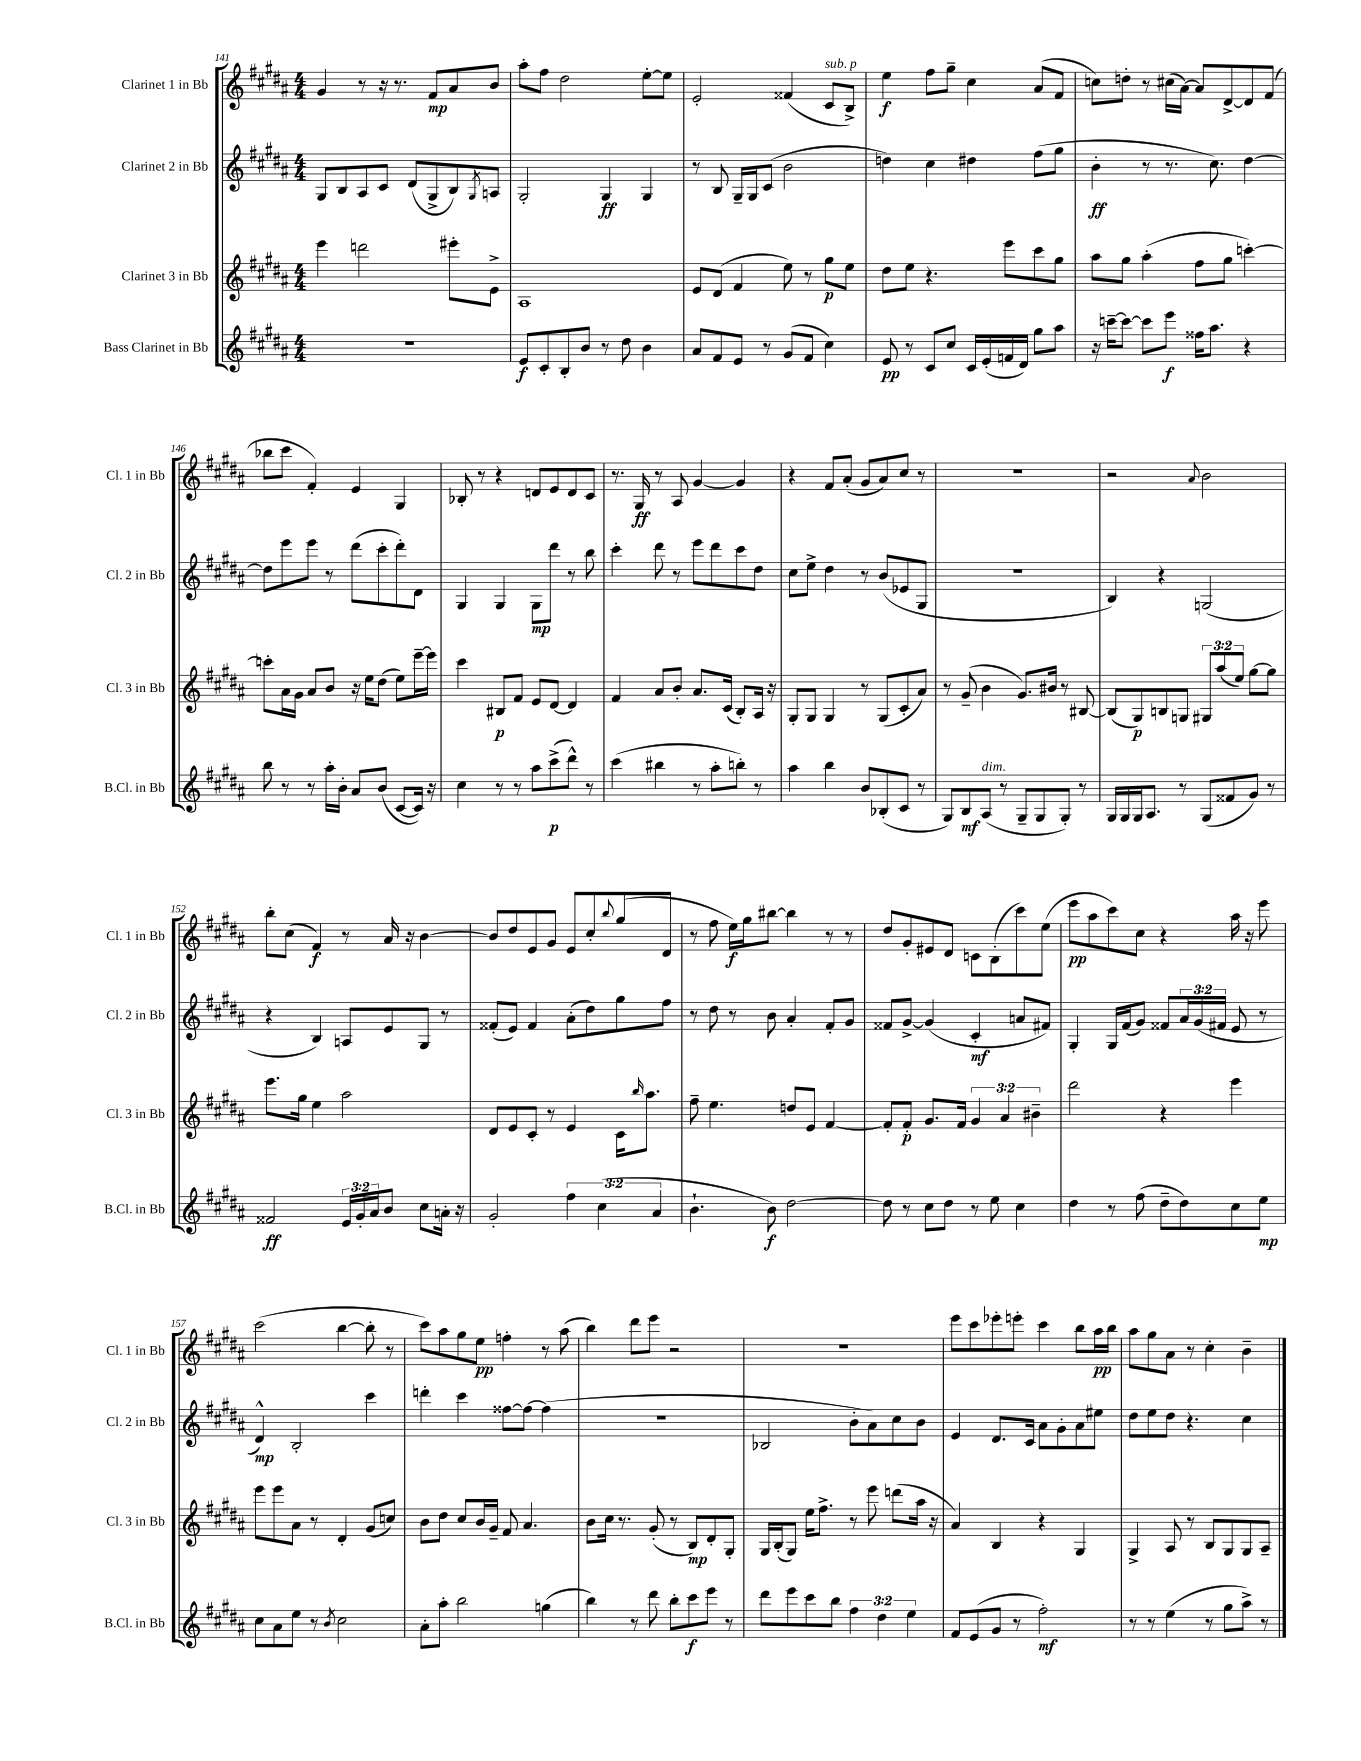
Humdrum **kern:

**kern	**kern	**kern	**kern
*staff4	*staff3	*staff2	*staff1
*clefG2	*clefG2	*clefG2	*clefG2
*k[f#c#g#d#a#]	*k[f#c#g#d#a#]	*k[f#c#g#d#a#]	*k[f#c#g#d#a#]
*M4/4	*M4/4	*M4/4	*M4/4
1r	4eee	8G#	4g#
.	.	8B	.
.	2ddd	8A#	8r
.	.	8c#	16r
.	.	.	8.r
.	.	(8d#	.
.	.	8G#^	8f#
.	8eee#'	8B)	8a#
.	.	8qG#	.
.	8e^	8A	8b
=	=	=	=
8e	1A#	2G#'	8aa#'
8c#'	.	.	8ff#
8B'	.	.	2dd#
8b	.	.	.
8r	.	4G#	.
8dd#	.	.	.
4b	.	4G#	[8ee'
.	.	.	8ee]
=	=	=	=
8a#	8e	8r	2e'
8f#	(8d#	8B	.
8e	4f#	16G#~	.
.	.	16G#	.
8r	.	(8c#	.
(8g#	8ee)	2b	(4f##
8f#	8r	.	.
4cc#)	8gg#	.	8c#
.	8ee	.	8B^)
=	=	=	=
8e	8dd#	4dd)	4ee
8r	8ee	.	.
8c#	4.r	4cc#	8ff#
8cc#	.	.	8gg#~
16c#	.	4dd#	4cc#
(16e'	.	.	.
16f	8eee	.	.
16d#)	.	.	.
8gg#	8ccc#	(8ff#	(8a#
8aa#	8gg#	8gg#	8f#
=	=	=	=
16r	8aa#	4b'	8cc)
[16ccc~	.	.	.
8ccc_	8gg#	.	8dd'
8ccc]	(4aa#'	8r	8r
8eee	.	8.r	(16cc#
.	.	.	[16a#)
16ff##	8ff#	.	8a#]
8.aa#	.	8.cc#)	.
.	8gg#	.	[8d#^
4r	[4ccc')	[4dd#	8d#]
.	.	.	(8f#
=	=	=	=
8bb	8ccc']	8dd#]	8bb-
8r	16a#	8eee	8ccc#
.	16g#	.	.
8r	8a#	8eee	4f#')
16aa#'	8b	8r	.
16b'	.	.	.
8a#	16r	(8ddd#	4e
.	16ee	.	.
(8b	(8dd#	8ccc#'	.
[8c#	8ee)	8ddd#')	4G#
16c#])	[16eee~	8d#	.
16r	16eee]	.	.
=	=	=	=
4cc#	4ccc#	4G#	8B-'
.	.	.	8r
8r	8B#	4G#	4r
8r	8f#	.	.
8aa#	8e	8G#	8d
(8ccc#^	[8d#	8ddd#	8e
8ddd#^^)	4d#]	8r	8d
8r	.	8bb	8c#
=	=	=	=
(4ccc#	4f#	4ccc#'	8.r
.	.	.	16G#
4bb#	8a#	8ddd#	8r
.	8b'	8r	8A#
8r	8.a#	8eee	[4g#
8aa#'	.	8ddd#	.
.	(16c#	.	.
8bb')	8B')	8ccc#	4g#]
8r	16A#	8dd#	.
.	16r	.	.
=	=	=	=
4aa#	8G#'	8cc#	4r
.	8G#	8ee^	.
4bb	4G#	4dd#	8f#
.	.	.	(8a#'
8b	8r	8r	8g#
(8B-'	(8G#	(8b	8a#)
8c#	8c#'	8e-	8cc#
8r	8a#)	8G#	8r
=	=	=	=
8G#)	8r	1r	1r
8B	(8g#~	.	.
(8A#	4b	.	.
8r	.	.	.
8G#~	8.g#)	.	.
8G#	.	.	.
.	16b#	.	.
8G#')	8r	.	.
8r	[8B#	.	.
=	=	=	=
16G#	(8B#]	4B)	2r
16G#	.	.	.
16G#	8G#)	.	.
8.A#	.	.	.
.	8B	4r	.
8r	8G	.	.
.	.	.	8qqa#
(8G#	12G#	(2G	2b
.	(12aa#	.	.
8f##	.	.	.
.	12ee)	.	.
8g#)	[8gg#	.	.
8r	8gg#]	.	.
=	=	=	=
2f##	8.eee	4r	8bb'
.	.	.	(8cc#
.	16gg#	.	.
.	4ee	4B)	4f#)
24e	2aa#	8A	8r
24g#'	.	.	.
24a#	.	.	.
8b	.	8e	16a#
.	.	.	16r
8cc#	.	8G#	[4b
16a'	.	8r	.
16r	.	.	.
=	=	=	=
2g#'	8d#	(8f##'	8b]
.	8e	8e)	8dd#
.	8c#'	4f##	8e
.	8r	.	8g#
6ff#	4e	(8a#'	8e
.	.	8dd#)	8cc#'
(6cc#	.	.	.
.	.	.	8qqbb
.	16c#	8gg#	(8gg#
.	16qqbb	.	.
.	8.aa#	.	.
6a#	.	.	.
.	.	8ff#	8d#
=	=	=	=
4.b`	8ff#~	8r	8r
.	4.ee	8dd#	8ff#
.	.	8r	16ee)
.	.	.	16gg#
8b)	.	8b	[8bb#
[2dd#	8dd	4a#'	4bb#]
.	8e	.	.
.	[4f#	8f#'	8r
.	.	8g#	8r
=	=	=	=
8dd#]	8f#']	8f##	8dd#
8r	8f#'	[8g#^	8g#'
8cc#	8.g#	(4g#]	8e#
8dd#	.	.	8d#
.	16f#	.	.
8r	6g#	4c#'	8c
8ee	.	.	(8B'
.	6a#	.	.
4cc#	.	8a	8ccc#)
.	6b#~	.	.
.	.	8f#)	(8ee
=	=	=	=
4dd#	2ddd#	4G#'	8eee
.	.	.	8aa#
8r	.	16G#	8ccc#)
.	.	(16f#	.
(8ff#	.	8g#)	8cc#
8dd#~	4r	8f##	4r
8dd#)	.	24a#	.
.	.	(24g#	.
.	.	24f#	.
8cc#	4eee	8e	16aa#
.	.	.	16r
8ee	.	8r	8eee
=	=	=	=
8cc#	8eee	4d#^^)	(2ccc#
8a#	8eee	.	.
8ee	8a#	2B'	.
8r	8r	.	.
8qb	.	.	.
2cc#	4d#'	.	[4bb
.	(8g#	4ccc#	8bb']
.	8cc)	.	8r
=	=	=	=
8a#'	8b	4ddd'	8ccc#)
8aa#'	8dd#	.	8aa#
2bb	8cc#	4ccc#	8gg#
.	16b	.	8ee
.	16g#~	.	.
.	8f#	[8ff##	4ff'
.	4.a#	8ff##_	.
(4gg	.	(4ff##]	8r
.	.	.	(8aa#
=	=	=	=
4bb)	8b	1r	4bb)
.	16cc#	.	.
.	8.r	.	.
8r	.	.	8ddd#
8ddd#	(8g#'	.	8eee
8bb'	8r	.	2r
8ccc#	8B)	.	.
8eee	8d#'	.	.
8r	8G#'	.	.
=	=	=	=
8ddd#	16G#	2B-	1r
.	(16B'	.	.
8eee	8G#)	.	.
8ccc#	16ee	.	.
.	8.ff#^	.	.
8bb	.	.	.
6ff#	8r	8b'	.
.	8eee	8a#)	.
6dd#	.	.	.
.	(8ddd	8cc#	.
6ee	.	.	.
.	16aa#	8b	.
.	16r	.	.
=	=	=	=
8f#	4a#)	4e	8eee
(8e	.	.	8ccc#
8g#	4B	8.d#	8eee-'
8r	.	.	8eee'
.	.	16c#	.
2ff#')	4r	8a#	4ccc#
.	.	8g#'	.
.	4G#	8a#	8bb
.	.	8ee#	16aa#
.	.	.	16bb
=	=	=	=
8r	4G#^	8dd#	8aa#
8r	.	8ee	8gg#
(4ee	8A#	8dd#	8a#
.	8r	4.r	8r
8r	8B	.	4cc#'
8gg#	8G#	.	.
8aa#^)	8G#	4cc#	4b~
8r	8A#~	.	.
==	==	==	==
*-	*-	*-	*-
